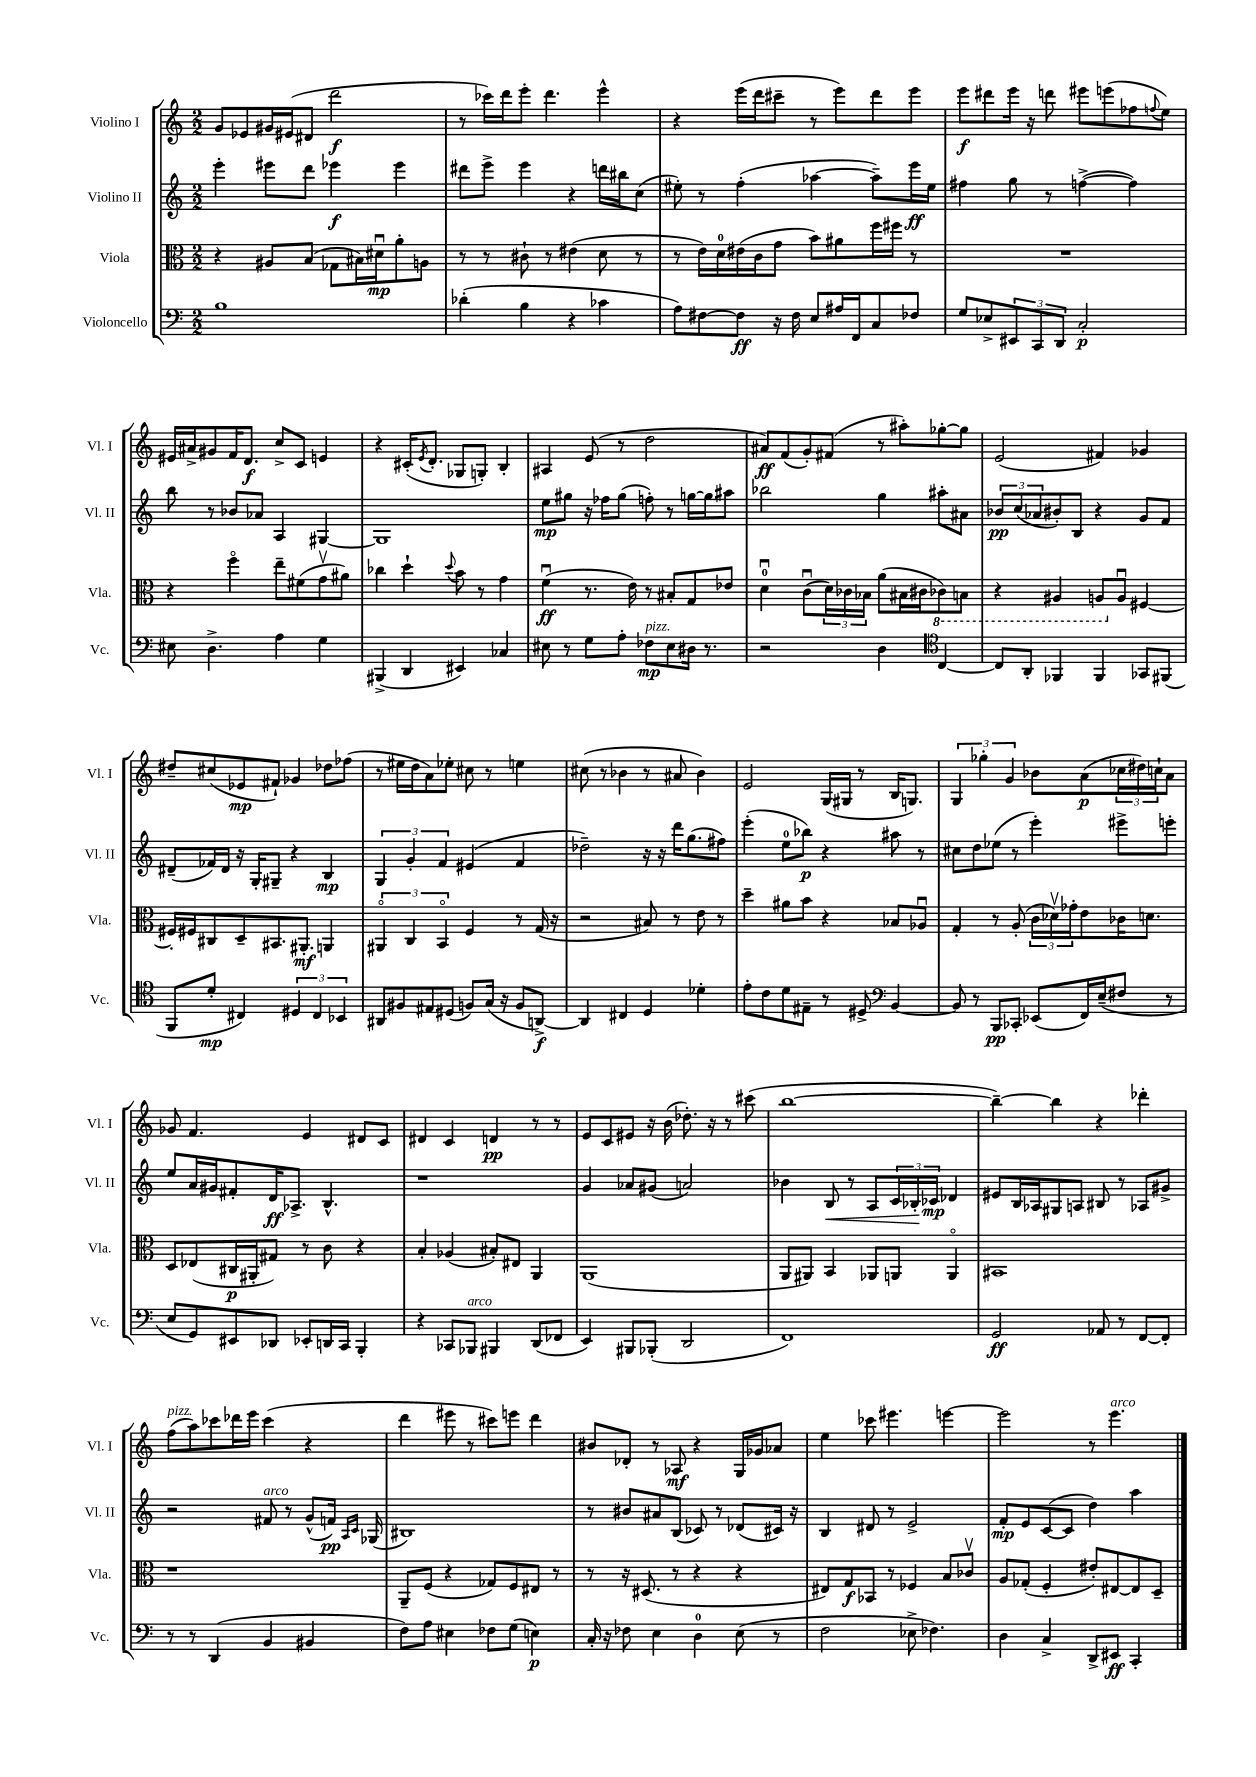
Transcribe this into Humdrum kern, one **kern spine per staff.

**kern	**dynam	**kern	**dynam	**kern	**dynam	**kern	**dynam
*part4	*part4	*part3	*part3	*part2	*part2	*part1	*part1
*staff4	*staff4	*staff3	*staff3	*staff2	*staff2	*staff1	*staff1
*I"Violoncello	*	*I"Viola	*	*I"Violino II	*	*I"Violino I	*
*I'Vc.	*	*I'Vla.	*	*I'Vl. II	*	*I'Vl. I	*
*clefF4	*	*clefC3	*	*clefG2	*	*clefG2	*
*k[]	*	*k[]	*	*k[]	*	*k[]	*
*M2/2	*	*M2/2	*	*M2/2	*	*M2/2	*
=76	=76	=76	=76	=76	=76	=76	=76
1B	.	4r	.	4eee'\	.	8g/L	.
.	.	.	.	.	.	8e-X/	.
.	.	8A#X/L	.	8eee#X\L	.	16g#X/L	.
.	.	.	.	.	.	(16e#X/J	.
.	.	(8B/J	.	8ddd\J	.	8d#X/J	.
.	.	8G-X\L	.	4eee-X\	f	2ddd\	f
.	.	16B#X\L)	.	.	.	.	.
.	.	16d#Xu\J	mp	.	.	.	.
.	.	8a'\	.	4eee-\	.	.	.
.	.	8An\J	.	.	.	.	.
=77	=77	=77	=77	=77	=77	=77	=77
(4d-X'\	.	8r	.	8ddd#X\L	.	8r	.
.	.	8r	.	8eee^\J	.	16ccc-X\LL)	.
.	.	.	.	.	.	16ddd\J	.
4B\	.	8c#X`\	.	4eee\	.	8eee'\J	.
.	.	8r	.	.	.	4.ddd\	.
4r	.	(4e#X\	.	4r	.	.	.
4c-X\	.	8d\	.	16dddn\LL	.	4eee^^\	.
.	.	.	.	16bb#X\J	.	.	.
.	.	8r	.	(8cc\J	.	.	.
=78	=78	=78	=78	=78	=78	=78	=78
8A\L)	.	8r	.	8ee#X'\)	.	4r	.
[8F#X\	.	16e\LL)	.	8r	.	.	.
.	.	16d\	.	.	.	.	.
8F#\J]	ff	(16e#X\	.	(4ff'\	.	(16eee\LL	.
.	.	16c\J	.	.	.	16ddd\J	.
16r	.	8g\J	.	.	.	8ccc#X~\J	.
16F#\	.	.	.	.	.	.	.
8E/L	.	8b\L)	.	[4aa-X\	.	8r	.
16A#X/L	.	8a#X\	.	.	.	8eee\L)	.
16FF/J	.	.	.	.	.	.	.
8C/	.	16ff\L	.	8aa-~\L])	.	8ddd\	.
.	.	16ff#X\JJ	.	.	.	.	.
8F-X/J	.	8r	.	16eee\L	ff	8eee\J	.
.	.	.	.	16ee#\JJ	.	.	.
=79	=79	=79	=79	=79	=79	=79	=79
8G/L	.	1r	.	4ff#X\	.	8eee\L	f
8E-X^/	.	.	.	.	.	8ddd#X\	.
12EE#X/	.	.	.	8gg\	.	16eee\Jk	.
.	.	.	.	.	.	16r	.
12CC/	.	.	.	.	.	.	.
.	.	.	.	8r	.	8dddn\	.
12DD/J	.	.	.	.	.	.	.
2C'/	p	.	.	([4ffn^\	.	8eee#X\L	.
.	.	.	.	.	.	(8eeen\	.
.	.	.	.	4ff\])	.	8ff-X\	.
.	.	.	.	.	.	8qqffn/	.
.	.	.	.	.	.	8ee\J)	.
!!LO:LB:g=z
=80	=80	=80	=80	=80	=80	=80	=80
8E#X\	.	4r	.	8bb\	.	16e#X/LL	.
.	.	.	.	.	.	16a#X^/J	.
4.D^\	.	.	.	8r	.	8g#X/	.
.	.	4ff\	.	8b-X/L	.	16f/K	.
.	.	.	.	.	.	8.d/J	f
.	.	.	.	8a-X/J	.	.	.
4A\	.	8ee~\L	.	4A/	.	8cc^/L	.
.	.	(8f#X\	.	.	.	8c/J	.
4G\	.	8gv\	.	[4G#X/	.	4en/	.
.	.	8a#X\J)	.	.	.	.	.
=81	=81	=81	=81	=81	=81	=81	=81
(4BBB#X^/	.	4cc-X\	.	1G#]	.	4r	.
4DD/	.	4dd`\	.	.	.	(16c#X'/KL	.
.	.	.	.	.	.	8qe/	.
.	.	.	.	.	.	8.d'/J	.
.	.	8qqdd/	.	.	.	.	.
4EE#X/)	.	8b\	.	.	.	8G-X/L	.
.	.	8r	.	.	.	8Gn'/J)	.
4C-X/	.	4g\	.	.	.	4B'/	.
=82	=82	=82	=82	=82	=82	=82	=82
8E#X\	.	(4fu\	ff	8ee\L	mp	4A#X/	.
8r	.	.	.	8gg#X\J	.	.	.
8G\L	.	8.r	.	16r	.	(8e/	.
.	.	.	.	16ff-X\KL	.	.	.
8A'\J	.	.	.	(8gg#\J	.	8r	.
.	.	16e\)	.	.	.	.	.
!LO:TX:a:i:t=pizz.	!	!	!	!	!	!	!
8F-X\L	mp	8r	.	8ffn'\)	.	2dd\	.
8E#\	.	8B#X'/L	.	8r	.	.	.
16D#X\Jk	.	8G/	.	[16ggn\LL	.	.	.
8.r	.	.	.	16gg\J]	.	.	.
.	.	8e-X/J	.	8aa#X\J	.	.	.
=83	=83	=83	=83	=83	=83	=83	=83
2r	.	4du\	.	2bb-X\	.	8a#X/L)	ff
.	.	.	.	.	.	(8f/	.
.	.	(8cu\L	.	.	.	8g'/)	.
.	.	24d\L)	.	.	.	(8f#X/J	.
.	.	24c-X\	.	.	.	.	.
.	.	24B-X\JJ	.	.	.	.	.
4D\	.	(8a\L	.	4gg\	.	8r	.
.	.	16B#X\L	.	.	.	8aa#X'\L)	.
.	.	16c#X\J	.	.	.	.	.
*clefC4	*	*	*	*	*	*	*
*	*	*8ba	*	*	*	*	*
[4C/	.	8C-X\)	.	8aa#X'\L	.	[8gg-X'\	.
.	.	8BBn\J	.	8a#X\J	.	8gg-\J]	.
=84	=84	=84	=84	=84	=84	=84	=84
8C/L]	.	4r	.	12b-X/L	pp	(2e/	.
.	.	.	.	(12cc/	.	.	.
8AA'/J	.	.	.	.	.	.	.
.	.	.	.	12a-X/	.	.	.
4FF-X/	.	4AA#X/	.	8b#X'/)	.	.	.
.	.	.	.	8B/J	.	.	.
4FF-/	.	8AAn/L	.	4r	.	4f#X/)	.
*	*	*X8ba	*	*	*	*	*
.	.	8Au/J	.	.	.	.	.
8GG-X/L	.	[4F#X/	.	8g/L	.	4g-X/	.
(8FF#X/J	.	.	.	8f/J	.	.	.
!!LO:LB:g=z
=85	=85	=85	=85	=85	=85	=85	=85
8FF/L	.	16F#X'/LL]	.	(8d#X~/L	.	8dd#X~/L	.
.	.	16F#X/J	.	.	.	.	.
8d'/J	mp	8C#X/	.	16f-X/L)	.	(8cc#X/	.
.	.	.	.	16d#/JJ	.	.	.
4C#X/)	.	8D~/	.	16r	.	8e-X/	mp
.	.	.	.	16G'/KL	.	.	.
.	.	8.BB#X/	.	8G#X~/J	.	8f#X`/J)	.
6D#X/	.	.	.	4r	.	4g-X/	.
.	.	8.AA#X'/J	mf	.	.	.	.
6C#/	.	.	.	.	.	.	.
.	.	4AAn/	.	4B/	mp	8dd-X\L	.
6BB-X/	.	.	.	.	.	.	.
.	.	.	.	.	.	(8ff-X\J	.
=86	=86	=86	=86	=86	=86	=86	=86
8AA#X/L	.	6AA#X/	.	6G/	.	8r	.
8F#X/	.	.	.	.	.	16ee#X\LL	.
.	.	6C/	.	6g'/	.	.	.
.	.	.	.	.	.	16dd\J	.
8E#X/	.	.	.	.	.	8a\)	.
.	.	6BB/	.	6f/	.	.	.
(8D#X/J	.	.	.	.	.	8ee-X'\J	.
8Fn/L)	.	4F/	.	(4e#X/	.	8cc#X\	.
(16G/Jk	.	.	.	.	.	8r	.
16r	.	.	.	.	.	.	.
8F/L	.	8r	.	4f/	.	4een\	.
[8AAn^/J)	f	(16G/	.	.	.	.	.
.	.	16r	.	.	.	.	.
=87	=87	=87	=87	=87	=87	=87	=87
4AA/]	.	2r	.	2dd-X~\)	.	(8cc#X\	.
.	.	.	.	.	.	8r	.
4C#X/	.	.	.	.	.	4b-X\	.
4D/	.	8B#X/)	.	16r	.	8r	.
.	.	.	.	16r	.	.	.
.	.	8r	.	16ddd\KL	.	8a#X/	.
.	.	.	.	(8.gg\	.	.	.
4d-X'\	.	8e\	.	.	.	4b-\)	.
.	.	8r	.	8ff#X\J)	.	.	.
=88	=88	=88	=88	=88	=88	=88	=88
8e'\L	.	4dd~\	.	(4eee'\	.	2e/	.
8c\	.	.	.	.	.	.	.
8d\	.	8a#X\L	.	8ee\L	.	.	.
8E#X~\J	.	8b\J	.	8bb-X\J)	p	.	.
8r	.	4r	.	4r	.	(16G/LL	.
.	.	.	.	.	.	16G#X/JJ	.
8D#X^/	.	.	.	.	.	8r	.
*clefF4	*	*	*	*	*	*	*
[4BB/	.	8B-X/L	.	8aa#X\	.	16B/KL	.
.	.	.	.	.	.	8.Gn/J)	.
.	.	8A-Xu/J	.	8r	.	.	.
=89	=89	=89	=89	=89	=89	=89	=89
8BB/]	.	4G'/	.	8cc#X\L	.	6G/	.
8r	.	.	.	8dd\	.	.	.
.	.	.	.	.	.	6gg-X'\	.
8BBB/L	pp	8r	.	(8ee-X\J	.	.	.
.	.	.	.	.	.	6g/	.
8CC-X'/J	.	(8A'/	.	8r	.	.	.
(8EE-X/L	.	24c\LL	.	4eee'\)	.	8b-X\L	.
.	.	24d-Xv\)	.	.	.	.	.
.	.	24g-X'\J	.	.	.	.	.
16FF/L)	.	8e\	.	.	.	(8a\	p
(16E~/J	.	.	.	.	.	.	.
8F#X/J	.	16c-X\K	.	8eee#X^\L	.	24cc-X\L	.
.	.	.	.	.	.	24dd#X\)	.
.	.	8.dn\J	.	.	.	.	.
.	.	.	.	.	.	24ccn`\J	.
8r	.	.	.	8eeen'\J	.	8a\J	.
!!LO:LB:g=z
=90	=90	=90	=90	=90	=90	=90	=90
8E/L	.	8D/L	.	8ee/L	.	8g-X/	.
8GG/)	.	(8E-X/	.	16a/L	.	4.f/	.
.	.	.	.	16g#X/J	.	.	.
8EE#X/	.	16C#X/L	p	8f#X'/	.	.	.
.	.	16AA#X'/J	.	.	.	.	.
8DD-X/J	.	8G#X/J)	.	16d/K	ff	.	.
.	.	.	.	8.A-X^/J	.	.	.
8EE-X'/L	.	8r	.	.	.	4e/	.
16DDn/L	.	8c\	.	4.B^^/	.	.	.
16CC/JJ	.	.	.	.	.	.	.
4BBB'/	.	4r	.	.	.	8d#X/L	.
.	.	.	.	.	.	8c/J	.
=91	=91	=91	=91	=91	=91	=91	=91
4r	.	4B'/	.	1r	.	4d#X/	.
8CC-X/L	.	(4A-X/	.	.	.	4c/	.
!LO:TX:a:i:t=arco	!	!	!	!	!	!	!
8BBB-X/J	.	.	.	.	.	.	.
4BBB#X/	.	8B#X'/L)	.	.	.	4dn/	pp
.	.	8E#X/J	.	.	.	.	.
(8DD/L	.	4AA/	.	.	.	8r	.
8FF-X/J	.	.	.	.	.	8r	.
=92	=92	=92	=92	=92	=92	=92	=92
4EE/)	.	(1AA	.	4g/	.	8e/L	.
.	.	.	.	.	.	8c/	.
8BBB#X/L	.	.	.	8a-X/L	.	8e#X/J	.
(8BBB-X'/J	.	.	.	(8g#X/J	.	16r	.
.	.	.	.	.	.	(16b\	.
2DD/	.	.	.	2an/)	.	8.dd-X'\)	.
.	.	.	.	.	.	16r	.
.	.	.	.	.	.	8r	.
.	.	.	.	.	.	(8ccc#X\	.
=93	=93	=93	=93	=93	=93	=93	=93
1FF)	.	8AA/L	.	4b-X\	.	[1bb	.
.	.	8AA#X/J)	.	.	.	.	.
!	!	!	!	!	!LO:HP:b	!	!
.	.	4BB/	.	8B/	<	.	.
.	.	.	.	8r	.	.	.
.	.	8AA-X/L	.	8A/L	.	.	.
.	.	8AAn/J	.	24c/L	.	.	.
.	.	.	.	24B-X'/	.	.	.
.	.	.	.	24c-X/JJ	[ mp	.	.
.	.	4AA/	.	4d-X/	.	.	.
=94	=94	=94	=94	=94	=94	=94	=94
2GG/	ff	1BB#X	.	8e#X/L	.	4bb~\_)	.
.	.	.	.	16B/L	.	.	.
.	.	.	.	16A-X/J	.	.	.
.	.	.	.	8G#X/	.	4bb\]	.
.	.	.	.	8An/J	.	.	.
8AA-X/	.	.	.	8B#X/	.	4r	.
8r	.	.	.	8r	.	.	.
[8FF/L	.	.	.	8A-X/L	.	4ddd-X'\	.
8FF'/J]	.	.	.	8g#X^/J	.	.	.
!!LO:LB:g=z
=95	=95	=95	=95	=95	=95	=95	=95
!	!	!	!	!	!	!LO:TX:a:i:t=pizz.	!
8r	.	1r	.	2r	.	(8ff\L	.
8r	.	.	.	.	.	8aa\)	.
(4DD/	.	.	.	.	.	8ccc-X\	.
.	.	.	.	.	.	16ddd-X\L	.
.	.	.	.	.	.	16eee\JJ	.
!	!	!	!	!LO:TX:a:i:t=arco	!	!	!
4BB/	.	.	.	8f#X/	.	(4ccc-\	.
.	.	.	.	8r	.	.	.
4BB#X/	.	.	.	(8g^^/L	.	4r	.
.	.	.	.	16fn/Jk)	pp	.	.
.	.	.	.	16qqA/LL	.	.	.
.	.	.	.	16qqc/JJ	.	.	.
.	.	.	.	(16G-X/	.	.	.
=96	=96	=96	=96	=96	=96	=96	=96
8F\L)	.	8AA~/L	.	1B#X)	.	4ddd\	.
8A\J	.	(8F/J	.	.	.	.	.
4E#X\	.	4r	.	.	.	8eee#X\	.
.	.	.	.	.	.	8r	.
8F-X\L	.	8G-X/L)	.	.	.	8ccc#X\L)	.
(8G\J	.	8F/	.	.	.	8eeen\J	.
4En\)	p	8E#X/J	.	.	.	4ddd\	.
.	.	8r	.	.	.	.	.
=97	=97	=97	=97	=97	=97	=97	=97
16C'/	.	8r	.	8r	.	8b#X/L	.
16r	.	.	.	.	.	.	.
8F-X\	.	16r	.	8b#X/L	.	8d-X'/J	.
.	.	(8.D#X/	.	.	.	.	.
4E\	.	.	.	8a#X/	.	8r	.
.	.	8r	.	(8B/J	.	8A-X/	mf
4D\	.	4r	.	8c-X/)	.	4r	.
.	.	.	.	8r	.	.	.
(8E\	.	4r	.	(8d-X/L	.	16G/LL	.
.	.	.	.	.	.	16g-X/J	.
8r	.	.	.	16c#X/Jk)	.	8a-X/J	.
.	.	.	.	16r	.	.	.
=98	=98	=98	=98	=98	=98	=98	=98
2F\	.	8E#X/L)	.	4B/	.	4ee\	.
.	.	8G/	f	.	.	.	.
.	.	8BB-X/J	.	8d#X/	.	8ccc-X\	.
.	.	8r	.	8r	.	4.eee#X\	.
8E-X^\	.	4F-X/	.	2e^/	.	.	.
4.F-X\)	.	.	.	.	.	.	.
.	.	8B/L	.	.	.	[4eeen\	.
.	.	8c-Xv/J	.	.	.	.	.
=99	=99	=99	=99	=99	=99	=99	=99
4D\	.	8A/L	.	8f'/L	mp	2eee\]	.
.	.	(8G-X'/J	.	8e/	.	.	.
4C^/	.	4F'/	.	([8c/	.	.	.
.	.	.	.	8c/J]	.	.	.
8DD^/L	.	8e#X'/L)	.	4dd\)	.	8r	.
!	!	!	!	!	!	!LO:TX:a:i:t=arco	!
8EE#X/J	ff	[8E#X/	.	.	.	4.eee\	.
4CC'/	.	8E#/]	.	4aa\	.	.	.
.	.	8D~/J	.	.	.	.	.
==	==	==	==	==	==	==	==
*-	*-	*-	*-	*-	*-	*-	*-
